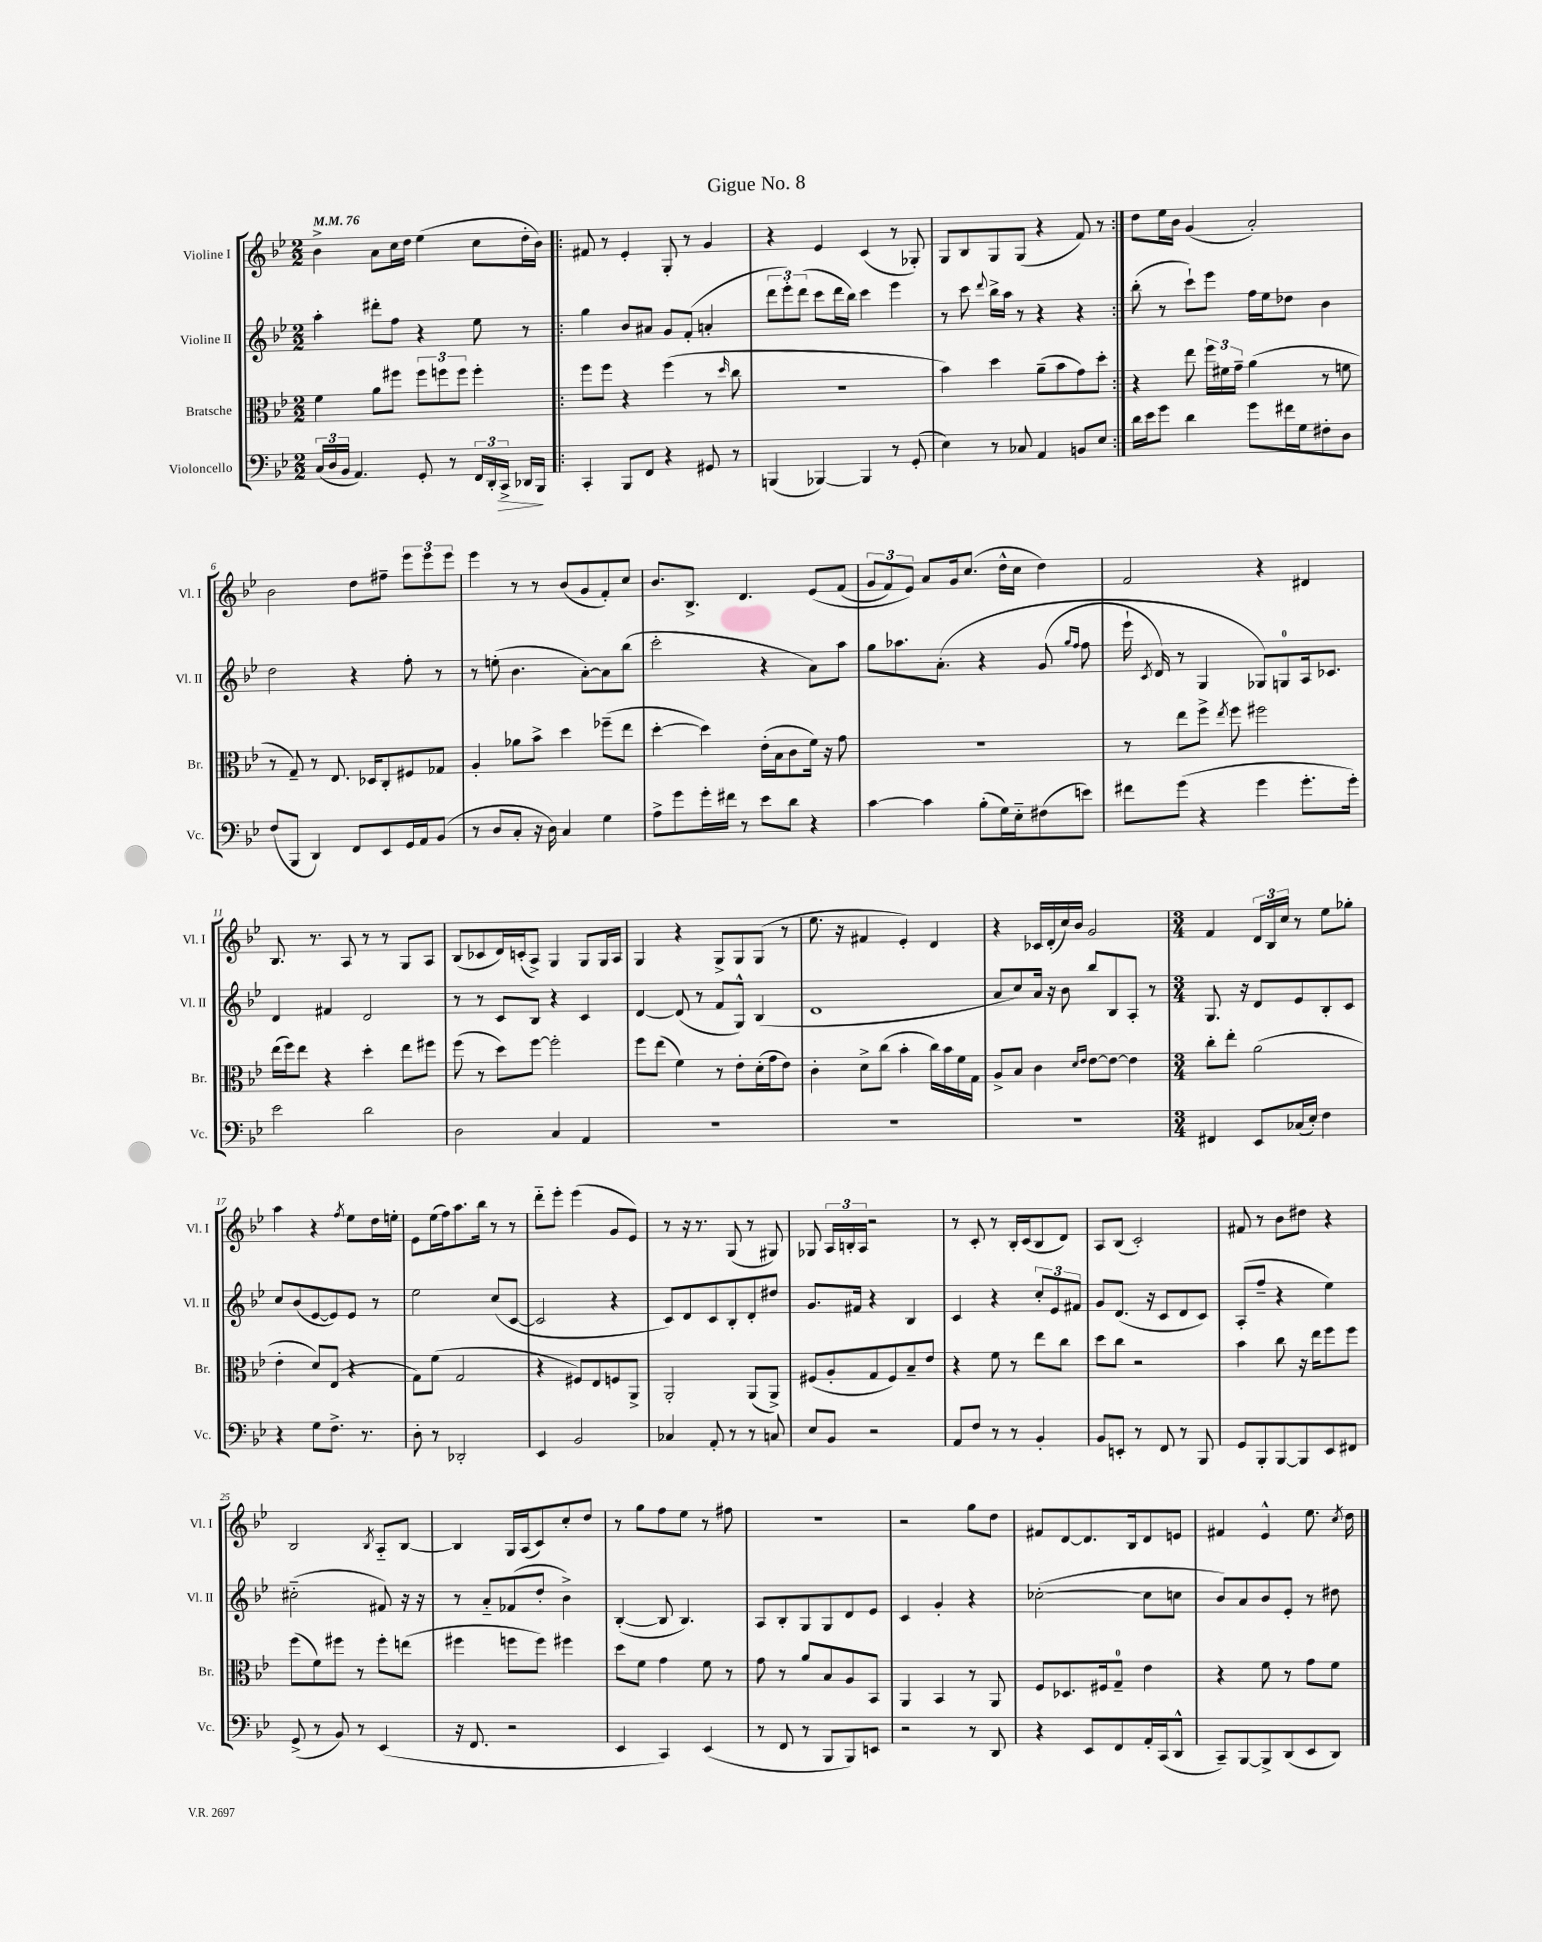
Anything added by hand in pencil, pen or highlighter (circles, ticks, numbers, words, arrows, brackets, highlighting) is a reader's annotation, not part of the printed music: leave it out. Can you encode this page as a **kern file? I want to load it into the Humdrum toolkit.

**kern	**kern	**kern	**kern
*staff4	*staff3	*staff2	*staff1
*clefF4	*clefC3	*clefG2	*clefG2
*k[b-e-]	*k[b-e-]	*k[b-e-]	*k[b-e-]
*M2/2	*M2/2	*M2/2	*M2/2
*MM76	*MM76	*MM76	*MM76
(24C	4f	4aa'	4b-^
24D	.	.	.
24BB-	.	.	.
4.AA)	.	.	.
.	8a	8ddd#'	8a
.	8ff#	8ff	16cc
.	.	.	16dd
8GG'	12ff#	4r	(4ee-
.	12ff	.	.
8r	.	.	.
.	12ff	.	.
24FF	4ff'	8ee-	8cc
24DD'	.	.	.
24CC^	.	.	.
16DD-	.	8r	16dd'
16BBB-	.	.	16b-)
=!|:	=!|:	=!|:	=!|:
4CC'	8ff	4gg	8f#
.	8ff	.	8r
8BBB-	4r	8b-	4e-'
8FF	.	8a#	.
4r	(4ff	8g	8G'
.	.	(8f'	8r
8GG#	8r	4a'	4g
.	16qqdd	.	.
8r	8cc	.	.
=	=	=	=
(4BBB	1r	12ddd	4r
.	.	12eee-')	.
.	.	(12ddd	.
[4BBB-)	.	8ccc	4e-
.	.	16ddd	.
.	.	16bb-)	.
4BBB-]	.	4ccc	(4c
8r	.	4eee-	8r
(8GG'	.	.	8G-')
=	=	=	=
4E-)	4b-)	8r	8G
.	.	8ccc	8B-
.	.	8qqddd	.
8r	4dd	16bb-^	8G
.	.	16aa	.
8C-	.	8r	(8G
4AA	(8a~	4r	4r
.	8b-	.	.
8BB	8g)	4r	8f)
8E-	8dd'	.	8r
=:|!	=:|!	=:|!	=:|!
16d	4r	(8bb-'	8dd
16e-	.	.	.
8g	.	8r	16ee-
.	.	.	16b-
4d	8ee-	8ccc`)	(4g
.	24ff	8eee-	.
.	24f#	.	.
.	24g~	.	.
8g	(4a	16ff	2a')
.	.	16ee-	.
16f#	.	8dd-	.
16G	.	.	.
8F#'	8r	4b-	.
8D	8f	.	.
=	=	=	=
(8F	8r	2dd	2b-
8BBB-	8G~)	.	.
4DD)	8r	.	.
.	8.E-	.	.
8FF	.	4r	8dd
.	16D-	.	.
8EE-	8C'	.	8ff#~
16GG	8F#	8ff'	12eee-
16AA	.	.	.
.	.	.	12eee-
(8BB-	8G-	8r	.
.	.	.	12eee-
=	=	=	=
8r	4A'	8r	4eee-
8D	.	(8ee'	.
8C'	8a-	4.b-	8r
16r	8b-^	.	8r
16D)	.	.	.
4C	4dd	.	(8b-
.	.	[8a')	8g
4G	(8ff-~	8a]	8f')
.	8ee-	(8bb-	8cc
=	=	=	=
8A^	[4dd'	2ccc'	8.b-
8g	.	.	.
.	.	.	8.B-^
16g'	4dd])	.	.
16f#	.	.	.
8r	.	.	4.d
8e-	(16e-'	4r	.
.	16B-	.	.
8d	8c	.	.
4r	16f)	8a)	&(8e-
.	16r	.	.
.	8g	8aa	(8f
=	=	=	=
[4c	1r	8gg	12g
.	.	.	12f)
.	.	8.aa-	.
.	.	.	12e-&)
4c]	.	.	8a
.	.	&(8.a'	.
.	.	.	16g
.	.	.	(8.cc
(8B-'	.	4r	.
16G)	.	.	16dd^^
16E-'~	.	.	16cc
(8F#	.	(8g	4dd)
.	.	16qqgg	.
.	.	16qqff	.
8e)	.	8ff	.
=	=	=	=
8f#	8r	16eee-`	2f
.	.	8qc	.
.	.	16d)	.
(8g	8ee-	8r	.
4r	8ff^	4G	.
.	8qee-	.	.
.	8ff	.	.
4g	2ff#	8G-&)	4r
.	.	8G	.
8.g'	.	16A	4d#
.	.	8.c-	.
16g')	.	.	.
=	=	=	=
2e-	(16ee-	4d	8.B-
.	16ff)	.	.
.	8ee-	.	.
.	.	.	8.r
.	4r	4f#	.
.	.	.	8A
2d	4dd'	2d	8r
.	.	.	8r
.	8ee-	.	8G
.	8ff#	.	8A
=	=	=	=
2D	(8ff	8r	(8B-
.	8r	8r	8c-
.	8dd)	8c	16d)
.	.	.	(16c'
.	[8ff	8B-	8A^)
4C	2ff']	4r	4G
4AA	.	4c	8G
.	.	.	16G
.	.	.	16A
=	=	=	=
1r	8ff	[4d	4G
.	(8ee-	.	.
.	4f)	(8d]	4r
.	.	8r	.
.	8r	8f	8G^
.	8e-'	8G^^)	8G
.	(16d'	(4B-	(8G
.	16g	.	.
.	8e-)	.	8r
=	=	=	=
1r	4c'	1d	8.ee-
.	.	.	16r
.	8d^	.	4f#
.	(8cc	.	.
.	4b-'	.	4e-')
.	16cc)	.	4d
.	16b-	.	.
.	16f	.	.
.	16G	.	.
=	=	=	=
1r	8A^	8a	4r
.	8B-	8cc)	.
.	4c	16a	16c-
.	.	16r	(16d'
.	.	8b-	16cc)
.	.	.	16b-
.	16qqd	.	.
.	16qqe-	.	.
.	[8e-	8bb-	2g
.	8e-_	8B-	.
.	4e-]	8A'	.
.	.	8r	.
=	=	=	=
*M3/4	*M3/4	*M3/4	*M3/4
4FF#	8cc'	8.G	4f
.	8ee-'	.	.
.	.	16r	.
8EE-	(2a	8d	24d
.	.	.	24B-
.	.	.	24cc
(16C-	.	8e-	8r
16E-')	.	.	.
4F	.	8B-'	8ee-
.	.	8c	8gg-'
=	=	=	=
4r	4e-'	8cc	4aa
.	.	(8b-	.
8G	8d)	[8e-	4r
8.F^	(8E-	8e-])	.
.	.	.	8qff
.	4r	8e-	8ee-
8.r	.	.	.
.	.	8r	16dd
.	.	.	16ee'
=	=	=	=
8D'	8G)	2ee-	8e-
8r	(8f	.	(16ee-
.	.	.	16ff)
2DD-'	2G	.	8.aa
.	.	.	16bb-
.	.	(8cc	8r
.	.	[8c	8r
=	=	=	=
4EE-	4r	2c]	8ddd'~
.	.	.	8eee-'
2BB-	8F#)	.	(4eee-
.	8E-	.	.
.	8F	4r	8g
.	8AA^	.	8e-)
=	=	=	=
4C-	2AA'	8c)	8r
.	.	8d	16r
.	.	.	8.r
8AA'	.	8c	.
8r	.	8B-'	(8G
8r	(8AA	8d'	8r
8C	8AA^)	8dd#	8G#)
=	=	=	=
8E-	(8F#	8.g	8G-
8BB-	8A'	.	24A
.	.	.	24B'
.	.	16f#	.
.	.	.	24A
2r	8G	4r	2r
.	8F#)	.	.
.	8B-~	4B-	.
.	8e-	.	.
=	=	=	=
8AA	4r	4c	8r
8F	.	.	8c'
8r	8f	4r	8r
8r	8r	.	16B-'
.	.	.	(16c
4BB-'	8ee-	12cc'	8B-
.	.	12e-	.
.	8cc	.	8d)
.	.	12f#	.
=	=	=	=
8BB-	8dd	8g	8A
8EE'	8cc	(8.d	(8B-
8r	2r	.	2c')
.	.	16r	.
8FF	.	8c	.
8r	.	8d	.
8BBB-	.	8c)	.
=	=	=	=
8GG	4b-	(8A'	8f#
8BBB-'	.	8ff~	8r
[8BBB-	8cc	4r	8b-
8BBB-]	16r	.	8dd#
.	16ee-	.	.
8EE-	8ff	4ee-)	4r
8FF#	8ff	.	.
=	=	=	=
(8GG^	(8ff	(2cc#'~	2B-
8r	8f)	.	.
8BB-)	8ff#	.	.
8r	8r	.	.
.	.	.	8qB-
(4EE-	8ff#'	8f#)	8A'~
.	(8ee	16r	[8B-
.	.	16r	.
=	=	=	=
16r	4ff#	8r	4B-]
8.FF	.	.	.
.	.	8a'~	.
2r	8ff	(8f-	16G
.	.	.	(16A
.	8ff)	8dd'	8c)
.	4ff#	4b-^)	8cc'
.	.	.	8dd
=	=	=	=
4EE-	8dd	([4B-'	8r
.	8f	.	8gg
4CC)	4g	8B-]	8ff
.	.	4.B-)	8ee-
(4EE-	8f	.	8r
.	8r	.	8ff#
=	=	=	=
8r	8g	8A	2.r
8FF	8r	8B-'	.
8r	8a	8G	.
8BBB-	8B-	8G	.
8BBB-)	8A	8d	.
8EE	8BB-	8e-	.
=	=	=	=
2r	4AA	4c	2r
.	4BB-	4g'	.
8r	8r	4r	8gg
8DD	8AA	.	8dd
=	=	=	=
4r	8F	([2cc-'	8f#
.	8.D-	.	[8d
8EE-	.	.	8.d]
.	16F#	.	.
8FF	8G~	.	.
.	.	.	16B-
16AA'	4e-	8cc-]	8d
(16CC	.	.	.
8DD^^	.	8cc	8e
=	=	=	=
8CC~)	4r	8b-)	4f#
[8BBB-	.	8a	.
8BBB-^]	8f	8b-	4e-^^
(8DD	8r	8e-'	.
8EE-	8g	8r	8.ee-
8DD)	8f	8dd#	.
.	.	.	8qcc
.	.	.	16dd
==	==	==	==
*-	*-	*-	*-
